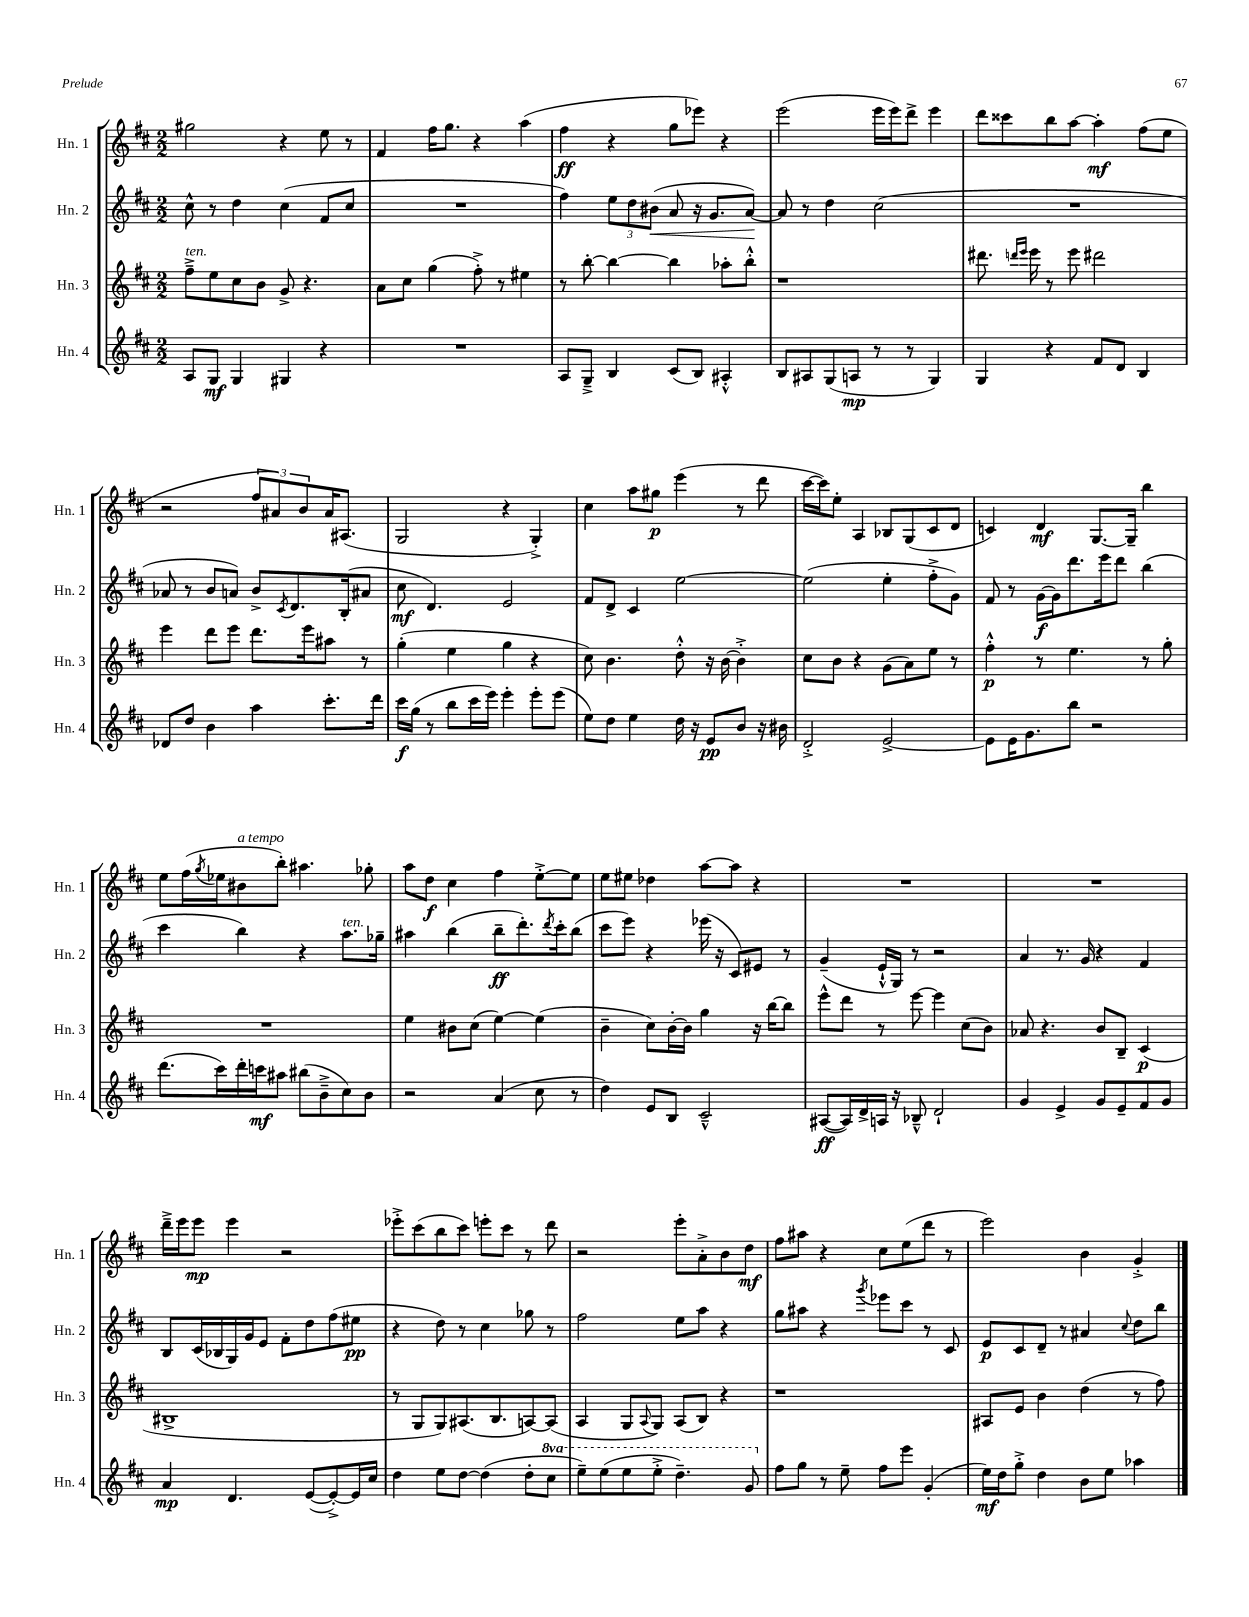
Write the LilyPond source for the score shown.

<<
\new StaffGroup <<
\new Staff = "s0" \with { instrumentName = "Hn. 1" shortInstrumentName = "Hn. 1" } {
    \clef treble \key d \major \numericTimeSignature \time 2/2
    gis''2 r4 e''8 r8 |
    fis'4 fis''16 g''8. r4 a''4( |
    fis''4\ff r4 g''8 ees'''8) r4 |
    e'''2( e'''16 e'''16) d'''8-> e'''4 |
    d'''8 cisis'''8 b''8 a''8~ a''4-.\mf fis''8( e''8 |
    r2 \tuplet 3/2 { fis''8 ais'8) b'8 } ais'16 ais8.( |
    g2 r4 g4-.->) |
    cis''4 a''8 gis''8\p e'''4( r8 d'''8 |
    cis'''16~ cis'''16) e''8-. a4 bes8 g8( cis'8 d'8 |
    c'4) d'4\mf g8.~ g16-- b''4 |
    e''8 fis''16( \acciaccatura { g''8 } ees''16 bis'8^\markup { \italic "a tempo" } b''8-.) ais''4. ges''8-. |
    a''8 d''8\f cis''4 fis''4 e''8~-.-> e''8 |
    e''8 eis''8 des''4 a''8~ a''8 r4 |
    R1 |
    R1 |
    d'''16---> e'''16 e'''8\mp e'''4 r2 |
    ees'''8-.-> cis'''8( b''8 cis'''8) e'''8-. cis'''8 r8 d'''8 |
    r2 e'''8-. a'8-.-> b'8 d''8\mf |
    fis''8 ais''8 r4 cis''8 e''8( d'''8 r8 |
    e'''2) b'4 g'4-.-> \bar "|." |
}
\new Staff = "s1" \with { instrumentName = "Hn. 2" shortInstrumentName = "Hn. 2" } {
    \clef treble \key d \major \numericTimeSignature \time 2/2
    cis''8-^ r8 d''4 cis''4( fis'8 cis''8 |
    R1 |
    fis''4) \tuplet 3/2 { e''8 d''8 bis'8\<( } a'8 r16 g'8. a'8~\!) |
    a'8 r8 d''4 cis''2( |
    R1 |
    aes'8 r8 b'8 a'8) b'8-> \acciaccatura { cis'8 } d'8. b16-.( ais'8 |
    cis''8\mf d'4.) e'2 |
    fis'8 d'8-> cis'4 e''2~ |
    e''2( e''4-. fis''8-.-> g'8) |
    fis'8 r8 g'16~\f g'16 d'''8. e'''16 d'''8 b''4( |
    cis'''4 b''4) r4 a''8.^\markup { \italic "ten." } ges''16-- |
    ais''4 b''4( b''8--\ff d'''8.-.) \acciaccatura { d'''8 } cis'''16-. b''8( |
    cis'''8 e'''8) r4 ees'''16( r16 cis'8) eis'8 r8 |
    g'4--( e'16-!-^ g16) r8 r2 |
    a'4 r8. g'16 r4 fis'4 |
    b8 cis'16( bes16 g16) g'16 e'8 fis'8-. d''8 fis''8( eis''8\pp |
    r4 d''8) r8 cis''4 ges''8 r8 |
    fis''2 e''8 a''8 r4 |
    g''8 ais''8 r4 \acciaccatura { g'''8 } ees'''8 cis'''8 r8 cis'8 |
    e'8\p cis'8 d'8-- r8 ais'4 \appoggiatura { cis''8 } d''8 b''8 \bar "|." |
}
\new Staff = "s2" \with { instrumentName = "Hn. 3" shortInstrumentName = "Hn. 3" } {
    \clef treble \key d \major \numericTimeSignature \time 2/2
    fis''8--->^\markup { \italic "ten." } e''8 cis''8 b'8 g'8-> r4. |
    a'8 cis''8 g''4( fis''8-.->) r8 eis''4 |
    r8 b''8~-. b''4~ b''4 aes''8-. b''8-.-^ |
    r1 |
    dis'''8. \grace { d'''16 e'''16 } e'''16 r8 e'''8 dis'''2 |
    e'''4 d'''8 e'''8 d'''8. e'''16 ais''8 r8 |
    g''4-.( e''4 g''4 r4 |
    cis''8) b'4. d''8-.-^ r16 b'16~ b'4-.-> |
    cis''8 b'8 r4 g'8( a'8) e''8 r8 |
    fis''4-.-^\p r8 e''4. r8 g''8-. |
    R1 |
    e''4 bis'8 cis''8( e''4~) e''4( |
    b'4-- cis''8) b'16~-. b'16 g''4 r16 b''16~ b''8 |
    e'''8-^ d'''8 r8 e'''8~ e'''4 cis''8( b'8) |
    aes'8 r4. b'8 b8-- cis'4\p( |
    bis1-> |
    r8 g8 g8) ais8.( b8. a8~) a8( |
    a4 g8 \appoggiatura { a8 } g8) a8( b8) r4 |
    r1 |
    ais8 e'8 b'4 d''4( r8 fis''8) \bar "|." |
}
\new Staff = "s3" \with { instrumentName = "Hn. 4" shortInstrumentName = "Hn. 4" } {
    \clef treble \key d \major \numericTimeSignature \time 2/2 \set Staff.ottavationMarkups = #ottavation-simple-ordinals
    a8 g8\mf g4 gis4 r4 |
    R1 |
    a8 g8---> b4 cis'8( b8) ais4-.-^ |
    b8 ais8 g8( a8\mp r8 r8 g4) |
    g4 r4 fis'8 d'8 b4 |
    des'8 d''8 b'4 a''4 cis'''8.-. d'''16 |
    cis'''16\f g''16( r8 b''8 cis'''16 e'''16) e'''4-. e'''8-. e'''8( |
    e''8) d''8 e''4 d''16 r16 e'8\pp b'8 r16 bis'16 |
    d'2-.-> e'2~-> |
    e'8 e'16 g'8. b''8 r2 |
    d'''8.( cis'''16) d'''16-. c'''16\mf ais''8 bis''8( b'8---> cis''8) b'8 |
    r2 a'4( cis''8 r8 |
    d''4) e'8 b8 cis'2---^ |
    ais8~\ff( ais16) d'16-> a16 r16 bes8---^ d'2-! |
    g'4 e'4-> g'8 e'8-- fis'8 g'8 |
    a'4\mp d'4. e'8~( e'8~-.->) e'16 cis''16 |
    d''4 e''8 d''8~ d''4( d''8-. \ottava #1 cis'''8 |
    e'''8--) e'''8( e'''8 e'''8-.-> d'''4.--) g''8 \ottava #0 |
    fis''8 g''8 r8 e''8-- fis''8 e'''8 g'4-.( |
    e''16\mf) d''16 g''8-.-> d''4 b'8 e''8 aes''4 \bar "|." |
}
>>
>>
\layout { \context { \Score \remove "Bar_number_engraver" } }
